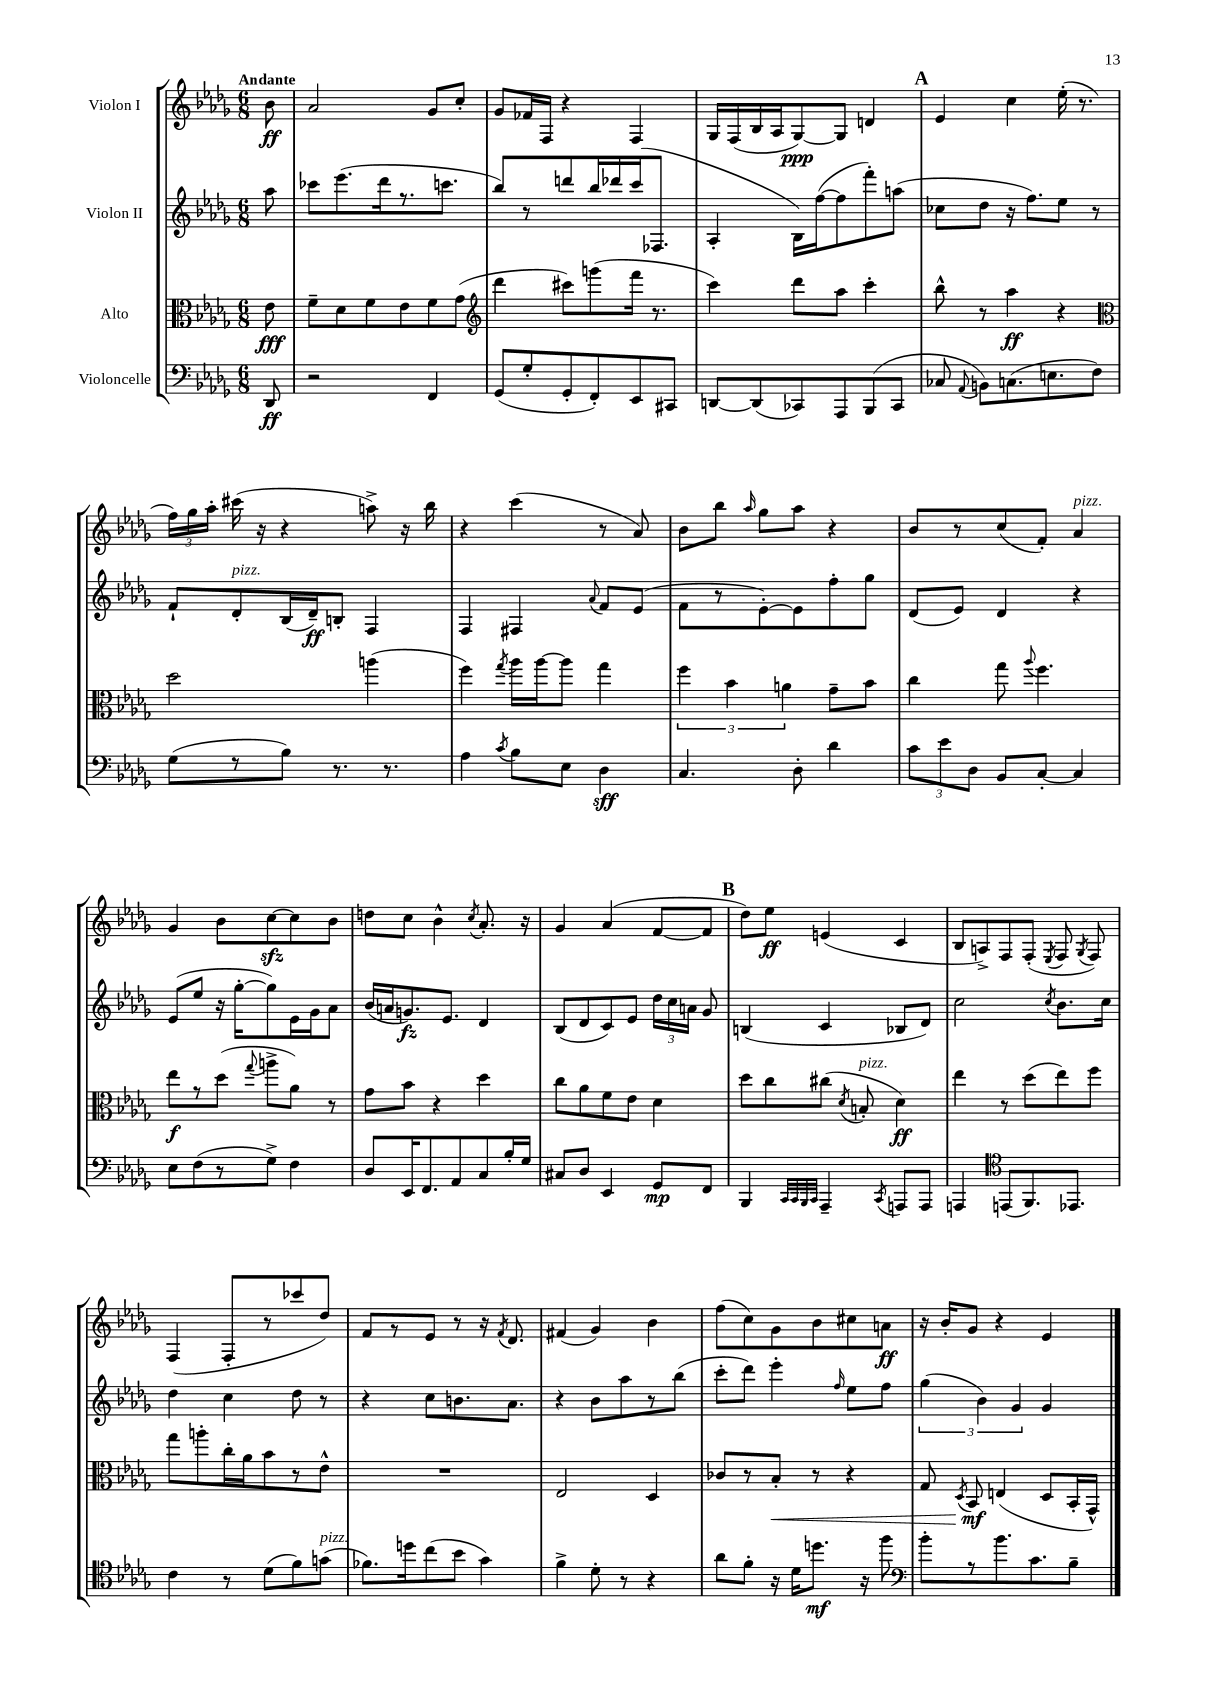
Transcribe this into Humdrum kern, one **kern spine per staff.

**kern	**kern	**kern	**kern
*staff4	*staff3	*staff2	*staff1
*clefF4	*clefC3	*clefG2	*clefG2
*k[b-e-a-d-g-]	*k[b-e-a-d-g-]	*k[b-e-a-d-g-]	*k[b-e-a-d-g-]
*M6/8	*M6/8	*M6/8	*M6/8
8DD-/	8e-\	8aa-\	8b-\
=	=	=	=
2r	8f~\L	8ccc-\L	2a-/
.	8d-\	(8.eee-\	.
.	8f\	.	.
.	.	16ddd-\k	.
.	8e-\	8.r	.
4FF/	8f\	.	8g-/L
.	.	8.ccc\J	.
.	(8g-\J	.	8cc'/J
=	=	=	=
*	*clefG2	*	*
(8GG-/L	4ddd-\	8bb-/L)	8g-/L
8G-'/	.	8r	16f-/L
.	.	.	16F/JJ
8GG-'/	8ccc#\L)	8ddd/	4r
8FF'/)	(8ggg\	16bb-/L	.
.	.	16ddd-/	.
8EE-/	16fff\Jk	(16ccc/J	4F/
.	8.r	8.F-/J	.
8CC#/J	.	.	.
=	=	=	=
[8DD/L	4ccc\)	4A-'/	16G-/LL
.	.	.	(16F/
(8DD/]	.	.	16B-/
.	.	.	16A-/J
8CC-/)	8ddd-\L	16B-\LL)	[8G-/)
.	.	([16ff\J	.
8AAA-/	8aa-\J	8ff\]	8G-/]J
(8BBB-/	4ccc'\	8fff'\)	4d/
8CC-/J	.	(8aa\J	.
=	=	=	=
8C-/	8bb-^^\	8cc-\L	4e-/
8qqAA-/	.	.	.
8BB\L)	8r	8dd-\J	.
(8.C\	4aa-\	16r	4cc\
.	.	8.ff\L)	.
8.E\	.	.	.
.	4r	8ee-\J	(16ee-'\
.	.	.	8.r
8F\J)	.	8r	.
=	=	=	=
*	*clefC3	*	*
(8G-\L	2dd-\	8f`/L	24ff\LL)
.	.	.	24gg-\
.	.	.	24aa-'\JJ
8r	.	8d-'/	(16ccc#\
.	.	.	16r
8B-\J)	.	(16B-/L	4r
.	.	16d-~/J)	.
8.r	.	8B'/J	.
.	(4aa\	4F/	8aa^\)
8.r	.	.	.
.	.	.	16r
.	.	.	16bb-\
=	=	=	=
4A-\	4ff\)	4F/	4r
8qc/	8qgg-/	.	.
8B-\L	16aa-\LL	4F#/	(4ccc\
.	[16aa-\J	.	.
8E-\J	8aa-\]J	.	.
.	.	8qqa-/	.
4D-\	4gg-\	8f/L	8r
.	.	(8e-/J	8a-/)
=	=	=	=
4.C/	6ff\	8f\L	8b-\L
.	.	8r	8bb-\J
.	6b-\	.	.
.	.	.	16qqaa-/
.	.	[8e-'\)	8gg-\L
.	6a\	.	.
8D-'\	.	8e-\]	8aa-\J
4d-\	8g-~\L	8ff'\	4r
.	8b-\J	8gg-\J	.
=	=	=	=
12c\L	4cc\	(8d-/L	8b-/L
12e-\	.	.	.
.	.	8e-/J)	8r
12D-\J	.	.	.
8BB-/L	8gg-\	4d-/	(8cc/
.	8qqaa-/	.	.
[8C'/J	4.ff\	.	8f'/J)
4C/]	.	4r	4a-/
=	=	=	=
8E-\L	8ee-\L	(8e-/L	4g-/
(8F\	8r	8ee-/J	.
8r	(8dd-\J	16r	8b-\L
.	.	[16gg-'\LK	.
.	8qqgg-/	.	.
8G-^\J)	8aa^\L	8gg-\])	[8cc\
4F\	8a-\J)	16e-\L	8cc\]
.	.	16g-\J	.
.	8r	8a-\J	8b-\J
=	=	=	=
8D-/L	8g-\L	(16b-/LL	8dd\L
.	.	16a/J	.
16EE-/K	8b-\J	8.g/)	8cc\J
8.FF/	.	.	.
.	4r	.	4b-^^\
.	.	8.e-/J	.
8AA-/	.	.	.
.	.	.	8qcc/
8C/	4dd-\	4d-/	8.a-'/
16B-'/L	.	.	.
16G-/JJ	.	.	16r
=	=	=	=
8C#/L	8cc\L	(8B-/L	4g-/
8D-/J	8a-\	8d-/	.
4EE-/	8f\	8c/)	(4a-/
.	8e-\J	8e-/J	.
8GG-/L	4d-\	24dd-\LL	[8f/L
.	.	24cc\	.
.	.	24a\JJ	.
8FF/J	.	8g-/	8f/]J
=	=	=	=
4BBB-/	8dd-\L	(4B/	8dd-\L)
.	8cc\	.	8ee-\J
32qqCC/LLL	.	.	.
32qqCC/	.	.	.
32qqBBB-/	.	.	.
32qqCC/JJJ	.	.	.
4AAA-~/	(8cc#\J	4c/	(4e/
.	8qd-/	.	.
.	8B'/	.	.
8qCC/	.	.	.
8AAA/L	4d-\)	8B-/L	4c/
8AAA/J	.	8d-/J)	.
=	=	=	=
4AAA/	4ee-\	2cc\	8B-/L
.	.	.	8A^/)
*clefC4	*	*	*
(8EE/L	8r	.	8F/
8.FF/)	(8dd-\L	.	(8F'/J
.	.	8qcc/	8qE-/
.	8ee-\)	8.b-\L	8F/
8.EE-/J	.	.	.
.	.	.	8qG-/
.	8ff\J	.	8F/)
.	.	16cc\Jk	.
=	=	=	=
4c\	8gg-\L	4dd-\	(4F/
.	8aa'\	.	.
8r	16cc'\L	4cc\	8F'/L
.	16a-\J	.	.
(8d-\L	8b-\	.	8r
8f\)	8r	8dd-\	8ccc-/
(8g\J	8e-^^\J	8r	8dd-/J)
=	=	=	=
8.f-\L)	2.r	4r	8f/L
.	.	.	8r
16dd\k	.	.	.
(8cc\	.	8cc\L	8e-/J
8b-\J	.	8.b\	8r
4g-\)	.	.	16r
.	.	.	8qf/
.	.	8.a-\J	8.d-/
=	=	=	=
4f^\	2E-/	4r	(4f#/
8d-'\	.	8b-\L	4g-/)
8r	.	8aa-\	.
4r	4D-/	8r	4b-\
.	.	(8bb-\J	.
=	=	=	=
8a-\L	8c-/L	8ccc'\L	(8ff\L
8f'\J	8r	8ddd-\J)	8cc\)
16r	8B-'/J	4eee-'\	8g-\
16d-\LK	.	.	.
8.dd\J	8r	.	8b-\
.	.	16qqff/	.
.	4r	8ee-\L	8cc#\
16r	.	.	.
8ff\	.	8ff\J	8a\J
=	=	=	=
*clefF4	*	*	*
8b-'\L	8G-/	(6gg-\	16r
.	.	.	16b-'/LK
.	8qD-/	.	.
8r	8BB-/	.	8g-/J
.	.	6b-\)	.
8.b-\	(4E/	.	4r
.	.	6g-/	.
8.c\	.	.	.
.	8D-/L	4g-/	4e-/
8B-~\J	16BB-'/L	.	.
.	16GG-^^/JJ)	.	.
==	==	==	==
*-	*-	*-	*-
